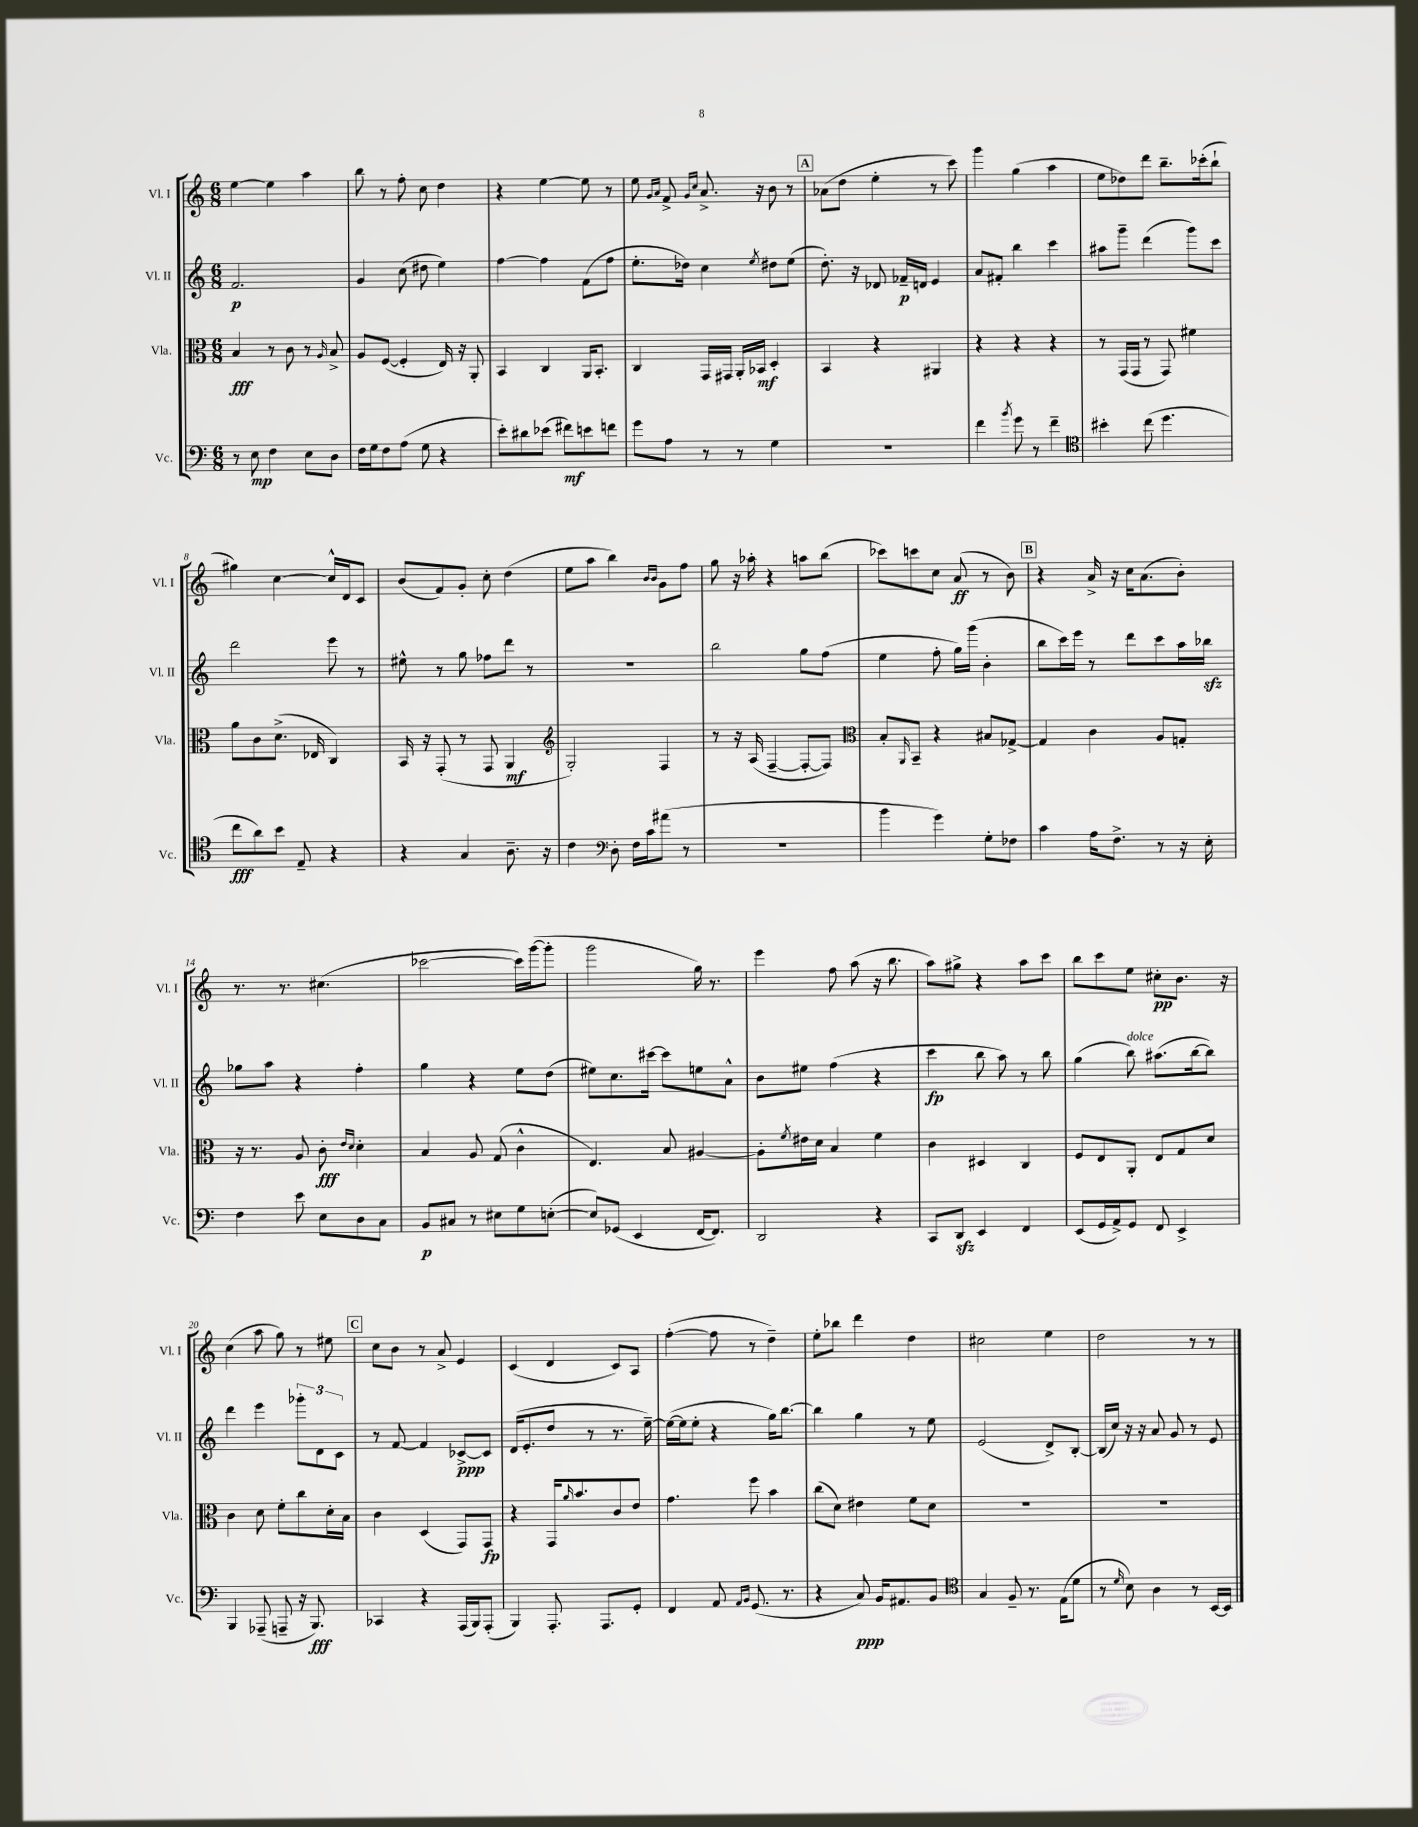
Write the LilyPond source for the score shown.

<<
\new StaffGroup <<
\new Staff = "s0" \with { instrumentName = "Vl. I" shortInstrumentName = "Vl. I" } {
    \clef treble \key c \major \numericTimeSignature \time 6/8
    e''4~ e''4 a''4 |
    b''8 r8 f''8-. c''8 d''4 |
    r4 e''4~ e''8 r8 |
    e''8 \grace { g'16 a'16 } f'8-> \grace { g'16 c''16 } a'8.-> r16 b'8 r8 |
    \mark \markup { \box "A" } aes'8( d''8 e''4-. r8 c'''8) |
    g'''4 g''4( a''4 |
    e''8 des''8) d'''8 b''8.-- ces'''16-.( b''8-! |
    gis''4) c''4~ c''16-^ d'16 c'8 |
    b'8( f'8) g'8-. c''8-. d''4( |
    e''8 a''8 b''4) \grace { b'16 b'16 } g'8 f''8 |
    g''8 r16 aes''16-. r4 a''8 b''8( |
    ces'''8) c'''8 c''8 a'8\ff( r8 b'8) |
    \mark \markup { \box "B" } r4 a'16-> r16 c''16 a'8.( b'8-.) |
    r8. r8. cis''4.( |
    ces'''2~ ces'''16) g'''16~( g'''8-. |
    g'''2 g''16) r8. |
    e'''4 f''8 a''8( r16 b''8. |
    a''8) gis''8-> r4 a''8 c'''8 |
    b''8 c'''8 e''8 cis''8-.\pp b'8. r16 |
    c''4( a''8 g''8) r8 eis''8 |
    \mark \markup { \box "C" } c''8 b'8 r8 a'8-> e'4 |
    c'4( d'4 c'8) a8 |
    f''4~-.( f''8 r8 d''4--) |
    e''8-. bes''8 d'''4 d''4 |
    cis''2 e''4 |
    d''2 r8 r8 \bar "|." |
}
\new Staff = "s1" \with { instrumentName = "Vl. II" shortInstrumentName = "Vl. II" } {
    \clef treble \key c \major \numericTimeSignature \time 6/8
    f'2.\p |
    g'4 c''8( dis''8 e''4) |
    f''4~ f''4 f'8( f''8 |
    e''8.-. des''16) c''4 \acciaccatura { e''8 } dis''8 e''8( |
    \mark \markup { \box "A" } d''8.-.) r16 des'8 fes'16--\p d'16 e'4 |
    a'8 fis'8-. b''4 c'''4 |
    ais''8 g'''8-- d'''4( g'''8) c'''8 |
    d'''2 e'''8 r8 |
    eis''8-^ r8 g''8 fes''8 d'''8 r8 |
    R2. |
    b''2 g''8 f''8( |
    e''4 f''8-. g''16) g'''16( b'4-. |
    \mark \markup { \box "B" } b''8 c'''16) e'''16 r8 d'''8 c'''8 a''16 bes''16\sfz |
    ges''8 a''8 r4 f''4-. |
    g''4 r4 e''8 d''8( |
    eis''8) c''8. cis'''16~ cis'''8 e''8 a'8-^ |
    b'8 eis''8 f''4( r4 |
    c'''4\fp b''8 a''8) r8 b''8 |
    g''4( b''8^\markup { \italic "dolce" }) ais''8.( b''16~ b''8) |
    d'''4 e'''4 \tuplet 3/2 { ges'''8-. d'8 c'8 } |
    \mark \markup { \box "C" } r8 f'8~ f'4 ces'8~->\ppp ces'8 |
    d'16( e'8.-. d''8 r8 r8. e''16~--) |
    e''16~( e''16 e''8-. r4 g''16) b''8.~ |
    b''4 g''4 r8 e''8 |
    e'2( d'8->) b8~-. |
    b16( c''16) r16 r16 a'8 g'8 r8 e'8 \bar "|." |
}
\new Staff = "s2" \with { instrumentName = "Vla." shortInstrumentName = "Vla." } {
    \clef alto \key c \major \numericTimeSignature \time 6/8
    b4\fff r8 c'8 r8 \grace { a16 } b8-> |
    a8 f8~( f4-. e16) r16 a,8-. |
    b,4 c4 a,16 b,8.-. |
    c4 g,16 gis,16 a,16-. bes,16\mf d4-. |
    \mark \markup { \box "A" } b,4 r4 ais,4 |
    r4 r4 r4 |
    r8 g,16( g,16 r8 g,8) fis'4 |
    a'8 c'8 d'8.->( ees16 c4) |
    b,16 r16 g,8-.( r8 g,8 a,4\mf |
    \clef treble g2-.) f4 |
    r8 r16 a16( f4~-- f8~-. f8) |
    \clef alto b8-. \grace { a,16 } b,8-- r4 bis8 ges8~-> |
    \mark \markup { \box "B" } ges4 c'4 a8 g8-. |
    r16 r8. a8 c'8-.\fff \grace { e'16 d'16 } d'4-. |
    b4 a8 g8( c'4-^ |
    e4.) b8 ais4~ |
    ais8-. \acciaccatura { f'8 } eis'16 d'16 b4 f'4 |
    c'4 dis4 c4 |
    f8 e8 a,8-. e8 g8 d'8 |
    c'4 d'8 f'8-. c''8 d'16-. b16 |
    \mark \markup { \box "C" } c'4 d4( g,8) g,8\fp |
    r4 g,16 \grace { a'16 } b'8. c'8 e'8 |
    g'4. f''8 b'4 |
    c''8( d'8) eis'4 f'8 d'8 |
    R2. |
    R2. \bar "|." |
}
\new Staff = "s3" \with { instrumentName = "Vc." shortInstrumentName = "Vc." } {
    \clef bass \key c \major \numericTimeSignature \time 6/8
    r8 e8\mp f4 e8 d8 |
    f16 g16 f8 a8( g8 r4 |
    e'8-.) dis'8 ees'8( fis'8\mf) e'8 f'8 |
    g'8 a8 r8 r8 g4 |
    \mark \markup { \box "A" } R2. |
    f'4 \acciaccatura { b'8 } g'8 r8 f'4-- |
    \clef tenor bis'4-. c''8( d''4. |
    c''8\fff a'8) b'8 e8-- r4 |
    r4 g4 a8.-- r16 |
    c'4 \clef bass d8-. f16 c'16 ais'8( r8 |
    R2. |
    b'4 g'4) g8-. fes8 |
    \mark \markup { \box "B" } c'4 a16 f8.-> r8 r16 e16-. |
    f4 e'8 e8 d8 c8 |
    b,8\p cis8 r8 eis8 g8 e8~-.( |
    e8) ges,8( e,4 f,16~ f,8.) |
    d,2 r4 |
    c,8 d,8\sfz e,4 f,4 |
    e,8( g,16 a,16->) g,8 f,8 e,4-> |
    b,,4 aes,,8--( a,,8-- r16 b,,8.\fff) |
    \mark \markup { \box "C" } ces,4 r4 a,,16( b,,16) a,,8-.( |
    b,,4) a,,8.-. a,,8. g,8-. |
    f,4 a,8 \grace { a,16 b,16 } g,8.( r8. |
    r4 c8\ppp) b,16 ais,8. b,8 |
    \clef tenor g4 f8-- r8. e16( d'8 |
    r8 \grace { d'16 } b8) a4 r8 b,16~ b,16 \bar "|." |
}
>>
>>
